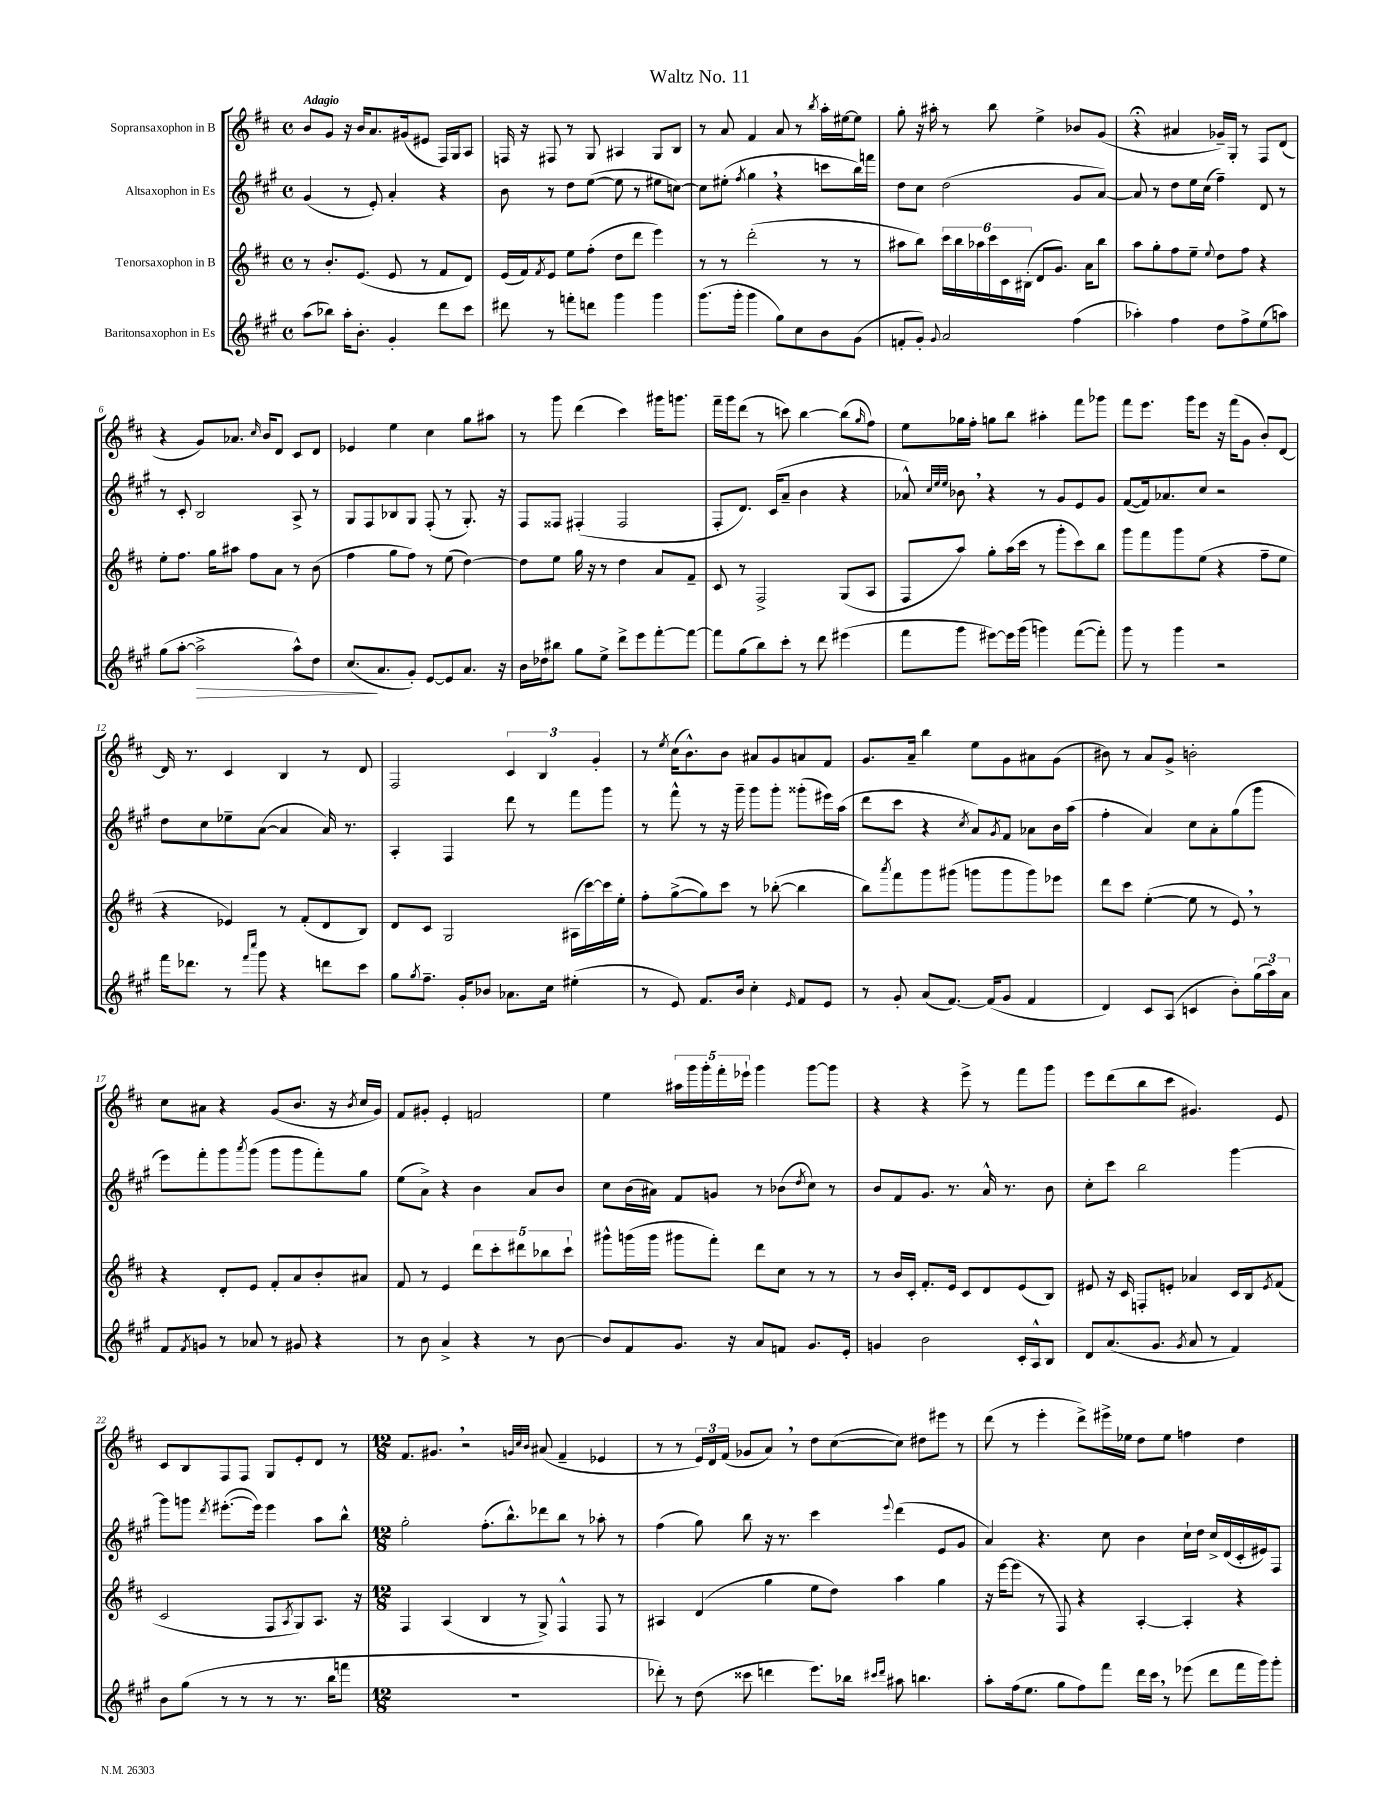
\header { title = "Waltz No. 11" }
<<
\new StaffGroup <<
\new Staff = "s0" \with { instrumentName = "Sopransaxophon in B" } {
    \clef treble \key d \major \defaultTimeSignature \time 4/4 \tempo "Adagio"
    b'8 g'8 r16 b'16 a'8. gis'16( eis'8 fis16) g16 a8 |
    f16 r16 fis8 r8 g8 ais4 g8 b8 |
    r8 a'8 fis'4 a'8 r8 \acciaccatura { b''8 } a''16-. eis''16~ eis''8 |
    g''8-. r16 ais''16-. r8 b''8 e''4-> bes'8 g'8( |
    r4\fermata ais'4 ges'16--) g16-. r8 fis8 d'8( |
    r4 g'8) aes'8. \grace { cis''16 } b'16 d'8 cis'8 d'8 |
    ees'4 e''4 cis''4 g''8 ais''8 |
    r8 g'''8 d'''4( cis'''4) gis'''16 g'''8. |
    fis'''16-- g'''16 d'''8( r8 c'''8) b''4~ b''8( \grace { g''16 } fis''8) |
    e''8 ges''16 fis''16-. g''8 b''8 ais''4-. fis'''8 ges'''8 |
    fis'''8 e'''8. g'''16 e'''8 r16 fis'''16( g'8 b'8-.) d'8~ |
    d'16 r8. cis'4 b4 r8 d'8 |
    fis2 \tuplet 3/2 { cis'4 b4 g'4-. } |
    r8 \acciaccatura { e''8 } cis''16( b'8.-^) b'8 ais'8 g'8 a'8 fis'8 |
    g'8. a'16-- b''4 e''8 g'8 ais'8 g'8( |
    bis'8) r8 a'8 g'8-> b'2-. |
    cis''8 ais'8 r4 g'8( b'8. r16 \acciaccatura { b'8 } cis''16 g'16) |
    fis'8 gis'8-. e'4-. f'2 |
    e''4 \tuplet 5/4 { ais''16 g'''16 g'''16-. fis'''16-. ees'''16-! } g'''4 g'''8~ g'''8 |
    r4 r4 e'''8-> r8 fis'''8 g'''8 |
    e'''8 d'''8( b''8 cis'''8 gis'4.) e'8 |
    cis'8 b8 fis8 fis8 g8 e'8-. d'8 r8 |
    \numericTimeSignature \time 12/8 fis'8. gis'8. \breathe r2 \grace { g'32 cis''32 b'32 } ais'8( fis'4-- ees'4 |
    r8 r8 \tuplet 3/2 { e'16) d'16 fis'16( } ges'8 a'8) \breathe r8 d''8 cis''8~( cis''8) dis''8 eis'''8 r8 |
    d'''8( r8 e'''4-. d'''8->) eis'''16-> ees''16 d''8 ees''8 f''4 d''4 \bar "|." |
}
\new Staff = "s1" \with { instrumentName = "Altsaxophon in Es" } {
    \clef treble \key a \major \defaultTimeSignature \time 4/4
    gis'4( r8 e'8-.) a'4-. r4 |
    b'8 r8 d''8 e''8~( e''8 r8 eis''8 c''8~) |
    c''8 eis''8-.( \acciaccatura { fis''8 } gis''4 \breathe r4 c'''8 b''16) f'''16 |
    d''8 cis''8 d''2( gis'8 a'8~) |
    a'8 r8 d''8 e''16 cis''16( fis''4--) d'8 r8 |
    r8 cis'8-. b2 a8-> r8 |
    gis8 fis8 bes8 gis8 fis8-.( r8 gis8.-.) r16 |
    fis8 fisis8 fis4-.( fis2 |
    fis8-. d'8.) cis'16( a'8-- b'4 r4 |
    aes'8-^) \grace { cis''32 e''32 e''32 } bes'8 \breathe r4 r8 gis'8 e'8 gis'8 |
    fis'8~( fis'16) aes'8. cis''8 r2 |
    d''8 cis''8 ees''8-- a'8~( a'4 a'16) r8. |
    a4-. fis4 d'''8 r8 fis'''8 gis'''8 |
    r8 fis'''8-^ r8 r16 gis'''16-- gis'''8 gis'''8-. gisis'''8-.( eis'''16) a''16( |
    d'''8 cis'''8 r4 \acciaccatura { cis''8 } a'8) \acciaccatura { gis'8 } fis'8 aes'8 b'16 a''16( |
    fis''4-. a'4) cis''8 a'8-. gis''8( gis'''8 |
    e'''8) fis'''8-. gis'''8 \acciaccatura { a'''8 } gis'''8( gis'''8 gis'''8 fis'''8-.) gis''8 |
    e''8( a'8->) r4 b'4 a'8 b'8 |
    cis''8 b'16( ais'16) fis'8 g'8 r8 bes'8( \acciaccatura { d''8 } cis''8) r8 |
    b'8 fis'8 gis'8. r8. a'16-^ r8. b'8 |
    cis''8-. cis'''8 b''2 gis'''4~ |
    gis'''8 g'''8 \acciaccatura { d'''8 } eis'''8.~-.( eis'''16) eis'''4 a''8 b''8-^ |
    \numericTimeSignature \time 12/8 gis''2-. fis''8.-.( b''8.-^) des'''8 b''8 r8 aes''8-. r8 |
    fis''4( gis''8) b''8 r16 r8. cis'''4 \appoggiatura { e'''8 } d'''4( e'8 gis'8 |
    a'4) r4. cis''8 b'4 cis''16-! d''16 cis''16-> d'16( cis'16-. eis'16) fis8 \bar "|." |
}
\new Staff = "s2" \with { instrumentName = "Tenorsaxophon in B" } {
    \clef treble \key d \major \defaultTimeSignature \time 4/4
    r8 b'8.-. e'8.( e'8 r8 fis'8 d'8) |
    e'16( fis'16) \acciaccatura { fis'8 } e'8 e''8 fis''8-.( d''8 d'''8 e'''4) |
    r8 r8 d'''2-.( r8 r8 |
    ais''8 b''8) \tuplet 6/4 { cis'''16 b''16 aes''16 cis'''16 cis'16 bis16-.( } d'8 g'8.) a'16 b''8 |
    a''8 g''8-. fis''8 e''8-- \appoggiatura { e''8 } d''8 fis''8 r4 |
    e''8-. fis''8. g''16 ais''8 fis''8 a'8 r8 b'8( |
    fis''4 g''8 fis''8) r8 e''8( d''4~) |
    d''8 e''8 g''16 r16 r8 d''4 a'8 fis'8-- |
    cis'8 r8 fis2-> g8( a8 |
    fis8 a''8) g''8-. a''16( cis'''16 r8 g'''8-. cis'''8) b''8 |
    g'''8 fis'''8 g'''8 e''8( r4 fis''8-- e''8 |
    r4 ees'4) r8 fis'8-.( d'8 b8) |
    d'8 cis'8 g2 ais16( cis'''16~) cis'''16 e''16-. |
    fis''8-. g''8~->( g''8) cis'''8 r8 bes''8~-.( bes''4 |
    b''8) \acciaccatura { a'''8 } fis'''8 g'''8 gis'''8( g'''8 g'''8 g'''8) ees'''8 |
    d'''8 cis'''8 e''4~-.( e''8 r8 e'8) \breathe r8 |
    r4 d'8-. e'8 fis'8-. a'8 b'8-. ais'8 |
    fis'8 r8 e'4 \tuplet 5/4 { d'''8 cis'''8-. dis'''8 bes''8 cis'''8-! } |
    gis'''8-^ g'''16( g'''16 gis'''8 fis'''8-.) d'''8 cis''8 r8 r8 |
    r8 b'16 cis'16-. fis'8.-. e'16 cis'8 d'8 e'8( b8) |
    eis'8 r16 cis'16 f8-. e'8-. aes'4 cis'16 b16 \acciaccatura { e'8 } fis'8( |
    cis'2 fis8 \acciaccatura { a8 } g8) a8. r16 |
    \numericTimeSignature \time 12/8 fis4 a4( b4 r8 g8->) fis4-^ fis8 r8 |
    ais4 d'4( g''4 e''8 d''8) a''4 g''4 |
    r16 e'''16~ e'''8( r8 fis8) r4 a4~-. a4-. r4 \bar "|." |
}
\new Staff = "s3" \with { instrumentName = "Baritonsaxophon in Es" } {
    \clef treble \key a \major \defaultTimeSignature \time 4/4
    a''8( bes''8) a''16-. b'8.-. gis'4-. d'''8 cis'''8 |
    dis'''8 r8 f'''8-. d'''8 gis'''4 gis'''4 |
    gis'''8.( gis'''16-. gis'''4 gis''8) cis''8 b'8 gis'8( |
    f'8-. gis'8-.) \appoggiatura { gis'8 } a'2 fis''4( |
    aes''4-.) fis''4 d''8 fis''8-> e''8( a''8) |
    gis''8( a''8~-. a''2->\> a''8-^) d''8 |
    cis''8.\!( a'8. gis'8-.) e'8~ e'8 a'8. r16 |
    b'16 des''16 bis''8 gis''8 e''8-> d'''8-> e'''8 fis'''8~-. fis'''8~ |
    fis'''8 gis''8( b''8) cis'''8-. r8 d'''8 eis'''4( |
    fis'''8 gis'''8 eis'''8~) eis'''16 gis'''16( g'''4) fis'''8~( fis'''8-.) |
    gis'''8 r8 gis'''4 r2 |
    fis'''16 des'''8. r8 \grace { fis'''16 cis''''16 } gis'''8 r4 d'''8 cis'''8 |
    gis''8 \acciaccatura { gis''8 } fis''8.-- gis'16-. bes'8 aes'8. cis''16 eis''4-.( |
    r8 e'8) fis'8. b'16 cis''4-. \grace { e'16 } fis'8 e'8 |
    r8 gis'8-. a'8( fis'8.~) fis'16( gis'8 fis'4 |
    d'4) cis'8 a8( c'4 b'8-.) \tuplet 3/2 { gis''16( a''16) a'16 } |
    fis'8 \acciaccatura { fis'8 } g'8 r8 aes'8 r8 gis'8 r4 |
    r8 b'8 a'4-> r4 r8 b'8~ |
    b'8 fis'8 gis'8. r16 a'8 f'8 gis'8. e'16-. |
    g'4 b'2 cis'16-. a16-^ b8 |
    d'8 a'8.( gis'8. \acciaccatura { gis'8 } a'8 r8 fis'4) |
    b'8 gis''8( r8 r8 r8 r8. b''16 f'''8 |
    \numericTimeSignature \time 12/8 R1. |
    des'''8-.) r8 d''8( cisis'''8 d'''4 e'''8.) bes''16 \grace { cis'''16 d'''16 } ais''8 b''4. |
    a''8-. fis''16( e''8. gis''8 fis''8) fis'''8 d'''16 cis'''16 \breathe r8 ees'''8( d'''8 fis'''16 gis'''16) gis'''8-. \bar "|." |
}
>>
>>
